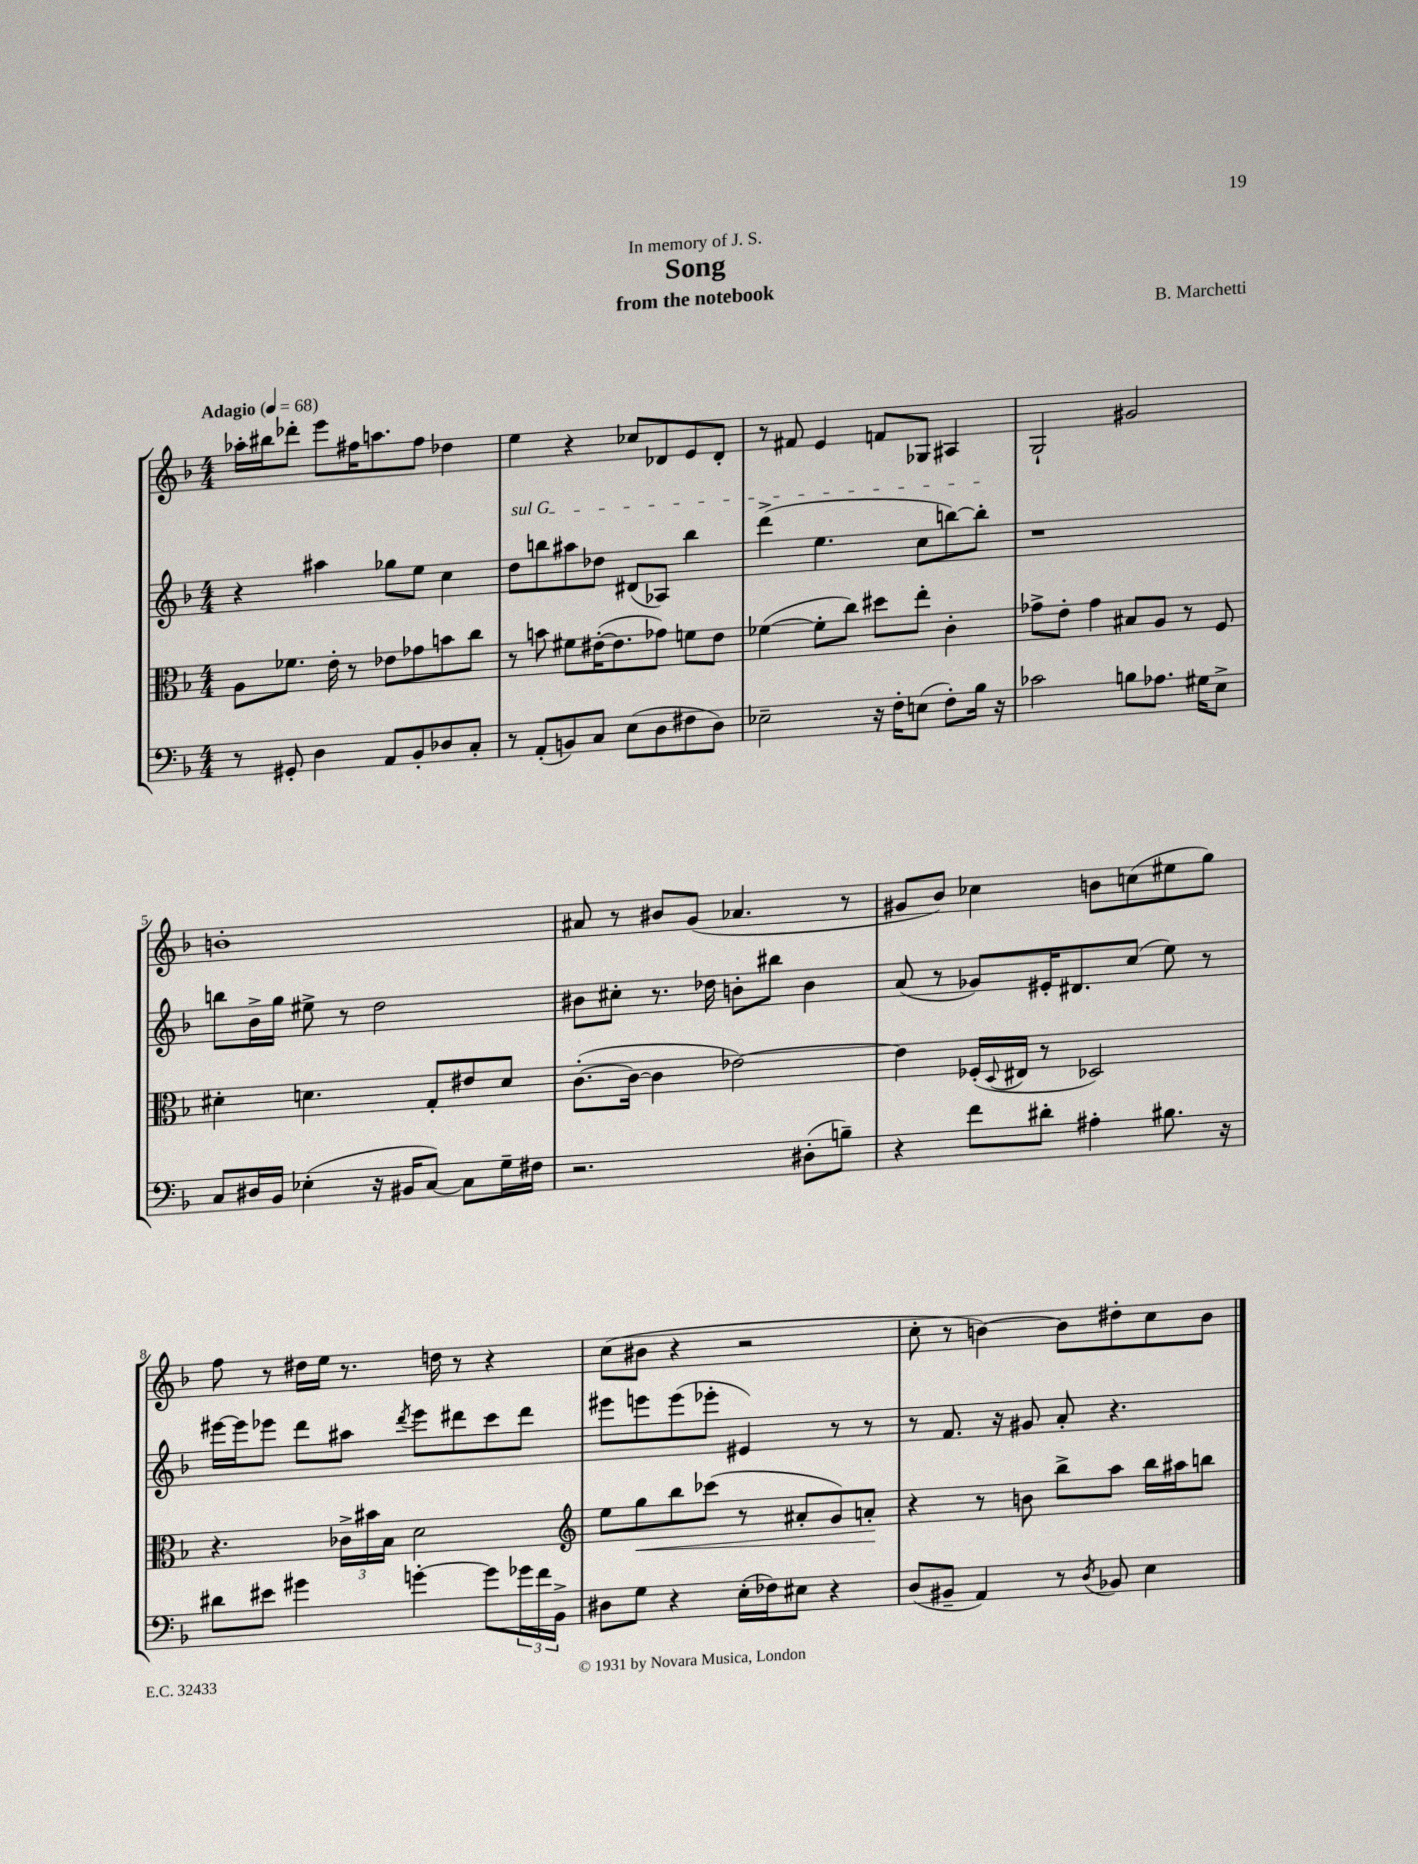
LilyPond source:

\header { title = "Song" composer = "B. Marchetti" subtitle = "from the notebook" dedication = "In memory of J. S." }
<<
\new StaffGroup <<
\new Staff = "s0" {
    \clef treble \key f \major \numericTimeSignature \time 4/4 \tempo "Adagio" 4 = 68
    aes''16-. bis''16 des'''8-. e'''8 fis''16 a''8. fis''8 des''4 |
    e''4 r4 ces''8 des'8 e'8 des'8-. |
    r8 fis'8 e'4 f'8 ges8 ais4 |
    g2-! gis'2 |
    b'1-. |
    ais'8 r8 bis'8 g'8( aes'4. r8 |
    gis'8 bes'8) ces''4 b'8 c''8( eis''8 g''8) |
    f''8 r8 dis''16 e''16 r8. d''16 r8 r4 |
    c''8( bis'8 r4 r2 |
    c''8-. r8 b'4~) b'8 dis''8-. c''8 b'8 \bar "|." |
}
\new Staff = "s1" {
    \clef treble \key f \major \numericTimeSignature \time 4/4
    r4 ais''4 ges''8 e''8 c''4 |
    \once \override TextSpanner.bound-details.left.text = \markup { \italic "sul G" } d''8\startTextSpan b''8 ais''8 des''8 dis'8( aes8) b''4 |
    d'''4->( e''4. c''8 b''8~) b''8-.\stopTextSpan |
    r1 |
    b''8 bes'16-> g''16 eis''8-> r8 d''2 |
    bis'8 cis''8-. r8. des''16 b'8-. bis''8 b'4 |
    a'8( r8 ges'8) eis'16-. dis'8. c''8( e''8) r8 |
    eis'''16~ eis'''16 ees'''8 d'''8 ais''8 \acciaccatura { d'''8 } ees'''8 dis'''8 c'''8 dis'''8 |
    eis'''8 e'''8 e'''8( ees'''8-. eis'4) r8 r8 |
    r8 f'8. r16 gis'8 a'8-. r4. \bar "|." |
}
\new Staff = "s2" {
    \clef alto \key f \major \numericTimeSignature \time 4/4
    a8 fes'8. e'16-. r8 ees'8 ges'8 b'8 c''8 |
    r8 b'8 fis'8 eis'16~-.( eis'8. ges'8) f'8 eis'8 |
    fes'4~( fes'8-. c''8) dis''8 e''8-. c'4-. |
    ges'8-> e'8-. ges'4 bis8 a8 r8 f8 |
    dis'4-. d'4. g8-. eis'8 d'8 |
    c'8.~-.( c'16~ c'4 ees'2~) |
    ees'4 fes16-.( \appoggiatura { d8 } eis16 r8 des2) |
    r4. \tuplet 3/2 { ces'16-> bis'16 bes16 } d'2 |
    \clef treble e''8 g''8\< bes''8 ces'''8( r8 ais'8-. g'8) a'8-.\! |
    r4 r8 b'8 bes''8-> a''8 bes''16 ais''16 b''8 \bar "|." |
}
\new Staff = "s3" {
    \clef bass \key f \major \numericTimeSignature \time 4/4
    r8 gis,8-. d4 a,8 bes,8-. des8 c8-. |
    r8 a,8-.( b,8) c8 e8( d8 fis8 d8) |
    ees2-- r16 f16-. e8( f8-.) bes16 r16 |
    ces'2 b8 aes8. gis16 e8-> |
    c8 dis16 bes,16 ees4-.( r16 bis,16 c8~) c8 g16-- fis16 |
    r2. dis8-.( b8--) |
    r4 f'8 dis'8-. ais4-. bis8. r16 |
    dis'8 eis'8 gis'4 g'4~-. g'8 \tuplet 3/2 { ges'16 f'16 bes,16-> } |
    dis8 g8 r4 e16-.( fes16) eis8 r4 |
    d8( bis,8-- a,4) r8 \acciaccatura { d8 } bes,8 e4 \bar "|." |
}
>>
>>
